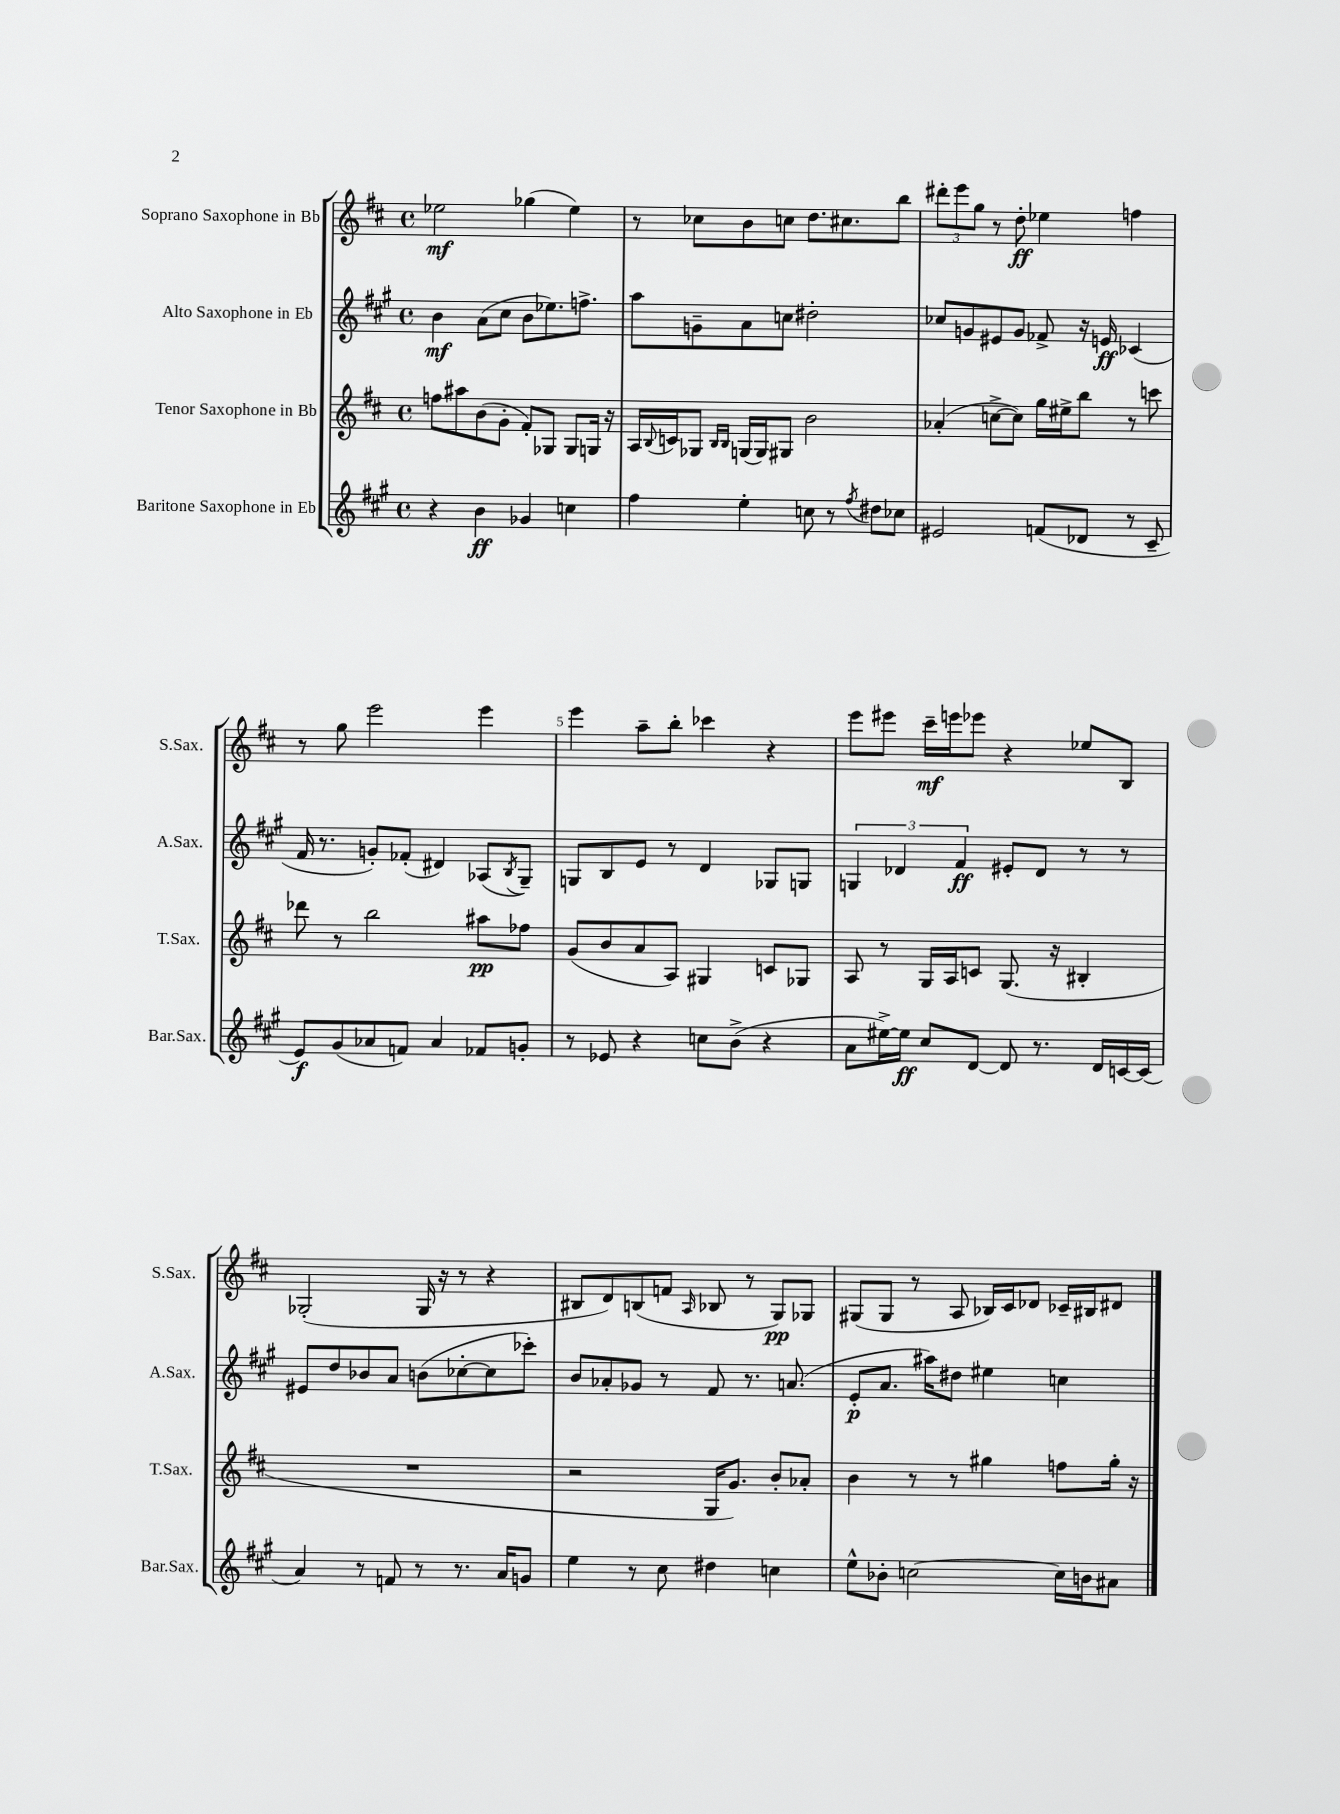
<<
\new StaffGroup <<
\new Staff = "s0" \with { instrumentName = "Soprano Saxophone in Bb" shortInstrumentName = "S.Sax." } {
    \clef treble \key d \major \defaultTimeSignature \time 4/4
    ees''2\mf ges''4( ees''4) |
    r8 ces''8 b'8 c''8 d''8. cis''8. b''8 |
    \tuplet 3/2 { dis'''8-. e'''8 g''8 } r8 d''8-.\ff ees''4 f''4 |
    r8 g''8 e'''2 e'''4 |
    e'''4 a''8-- b''8-. ces'''4 r4 |
    e'''8 eis'''8 cis'''16--\mf e'''16 ees'''8 r4 ees''8 b8 |
    ges2-.( ges16 r16 r8 r4 |
    bis8 d'8) b8( f'8 \grace { a16 } bes8 r8 g8\pp) ges8 |
    gis8( gis8 r8 a8 bes16) cis'16 des'8 ces'16-- bis16 dis'8 \bar "|." |
}
\new Staff = "s1" \with { instrumentName = "Alto Saxophone in Eb" shortInstrumentName = "A.Sax." } {
    \clef treble \key a \major \defaultTimeSignature \time 4/4
    b'4\mf a'8( cis''8 b'8 ees''8.) f''8.-> |
    a''8 g'8-- a'8 c''8 dis''2-. |
    ces''8 g'8 eis'8 g'8 fes'8-> r16 e'16\ff ces'4( |
    fis'16 r8. g'8-.) fes'8-.( dis'4) aes8( \acciaccatura { b8 } gis8--) |
    g8 b8 e'8 r8 d'4 ges8 g8 |
    \tuplet 3/2 { g4 des'4 fis'4\ff } eis'8-. des'8 r8 r8 |
    eis'8 d''8 bes'8 a'8 b'8( ces''8~-. ces''8 ces'''8-.) |
    b'8 aes'8-. ges'8 r8 fis'8 r8. a'8.( |
    e'8-.\p a'8. ais''16) dis''8 eis''4 c''4 \bar "|." |
}
\new Staff = "s2" \with { instrumentName = "Tenor Saxophone in Bb" shortInstrumentName = "T.Sax." } {
    \clef treble \key d \major \defaultTimeSignature \time 4/4
    f''8 ais''8 b'8( g'8-. fis'8-.) ges8 ges8 g16 r16 |
    a16 \appoggiatura { b8 } c'16 ges8 \grace { b16 b16 } g16( g16) gis8 b'2 |
    aes'4-.( c''8~-> c''8) g''16 eis''16-> b''8 r8 c'''8 |
    des'''8 r8 b''2 ais''8\pp fes''8 |
    g'8( b'8 a'8 a8) gis4 c'8 ges8 |
    a8 r8 g16 a16 c'8 g8.( r16 bis4-. |
    R1 |
    r2 g16 g'8.) b'8-. aes'8-. |
    b'4 r8 r8 gis''4 f''8 gis''16-. r16 \bar "|." |
}
\new Staff = "s3" \with { instrumentName = "Baritone Saxophone in Eb" shortInstrumentName = "Bar.Sax." } {
    \clef treble \key a \major \defaultTimeSignature \time 4/4
    r4 b'4\ff ges'4 c''4 |
    fis''4 e''4-. c''8 r8 \acciaccatura { fis''8 } dis''8 ces''8 |
    eis'2 f'8( des'8 r8 cis'8-- |
    e'8\f) gis'8( aes'8 f'8) aes'4 fes'8 g'8-. |
    r8 ees'8 r4 c''8 b'8->( r4 |
    a'8 eis''16~->) eis''16\ff cis''8 d'8~ d'8 r8. d'16 c'16~ c'16( |
    a'4) r8 f'8 r8 r8. a'16 g'8 |
    e''4 r8 cis''8 dis''4 c''4 |
    e''8-^ bes'8-. c''2~ c''16 b'16 ais'8 \bar "|." |
}
>>
>>
\layout { \context { \Score \override BarNumber.break-visibility = ##(#f #t #t) barNumberVisibility = #(every-nth-bar-number-visible 5) } }
